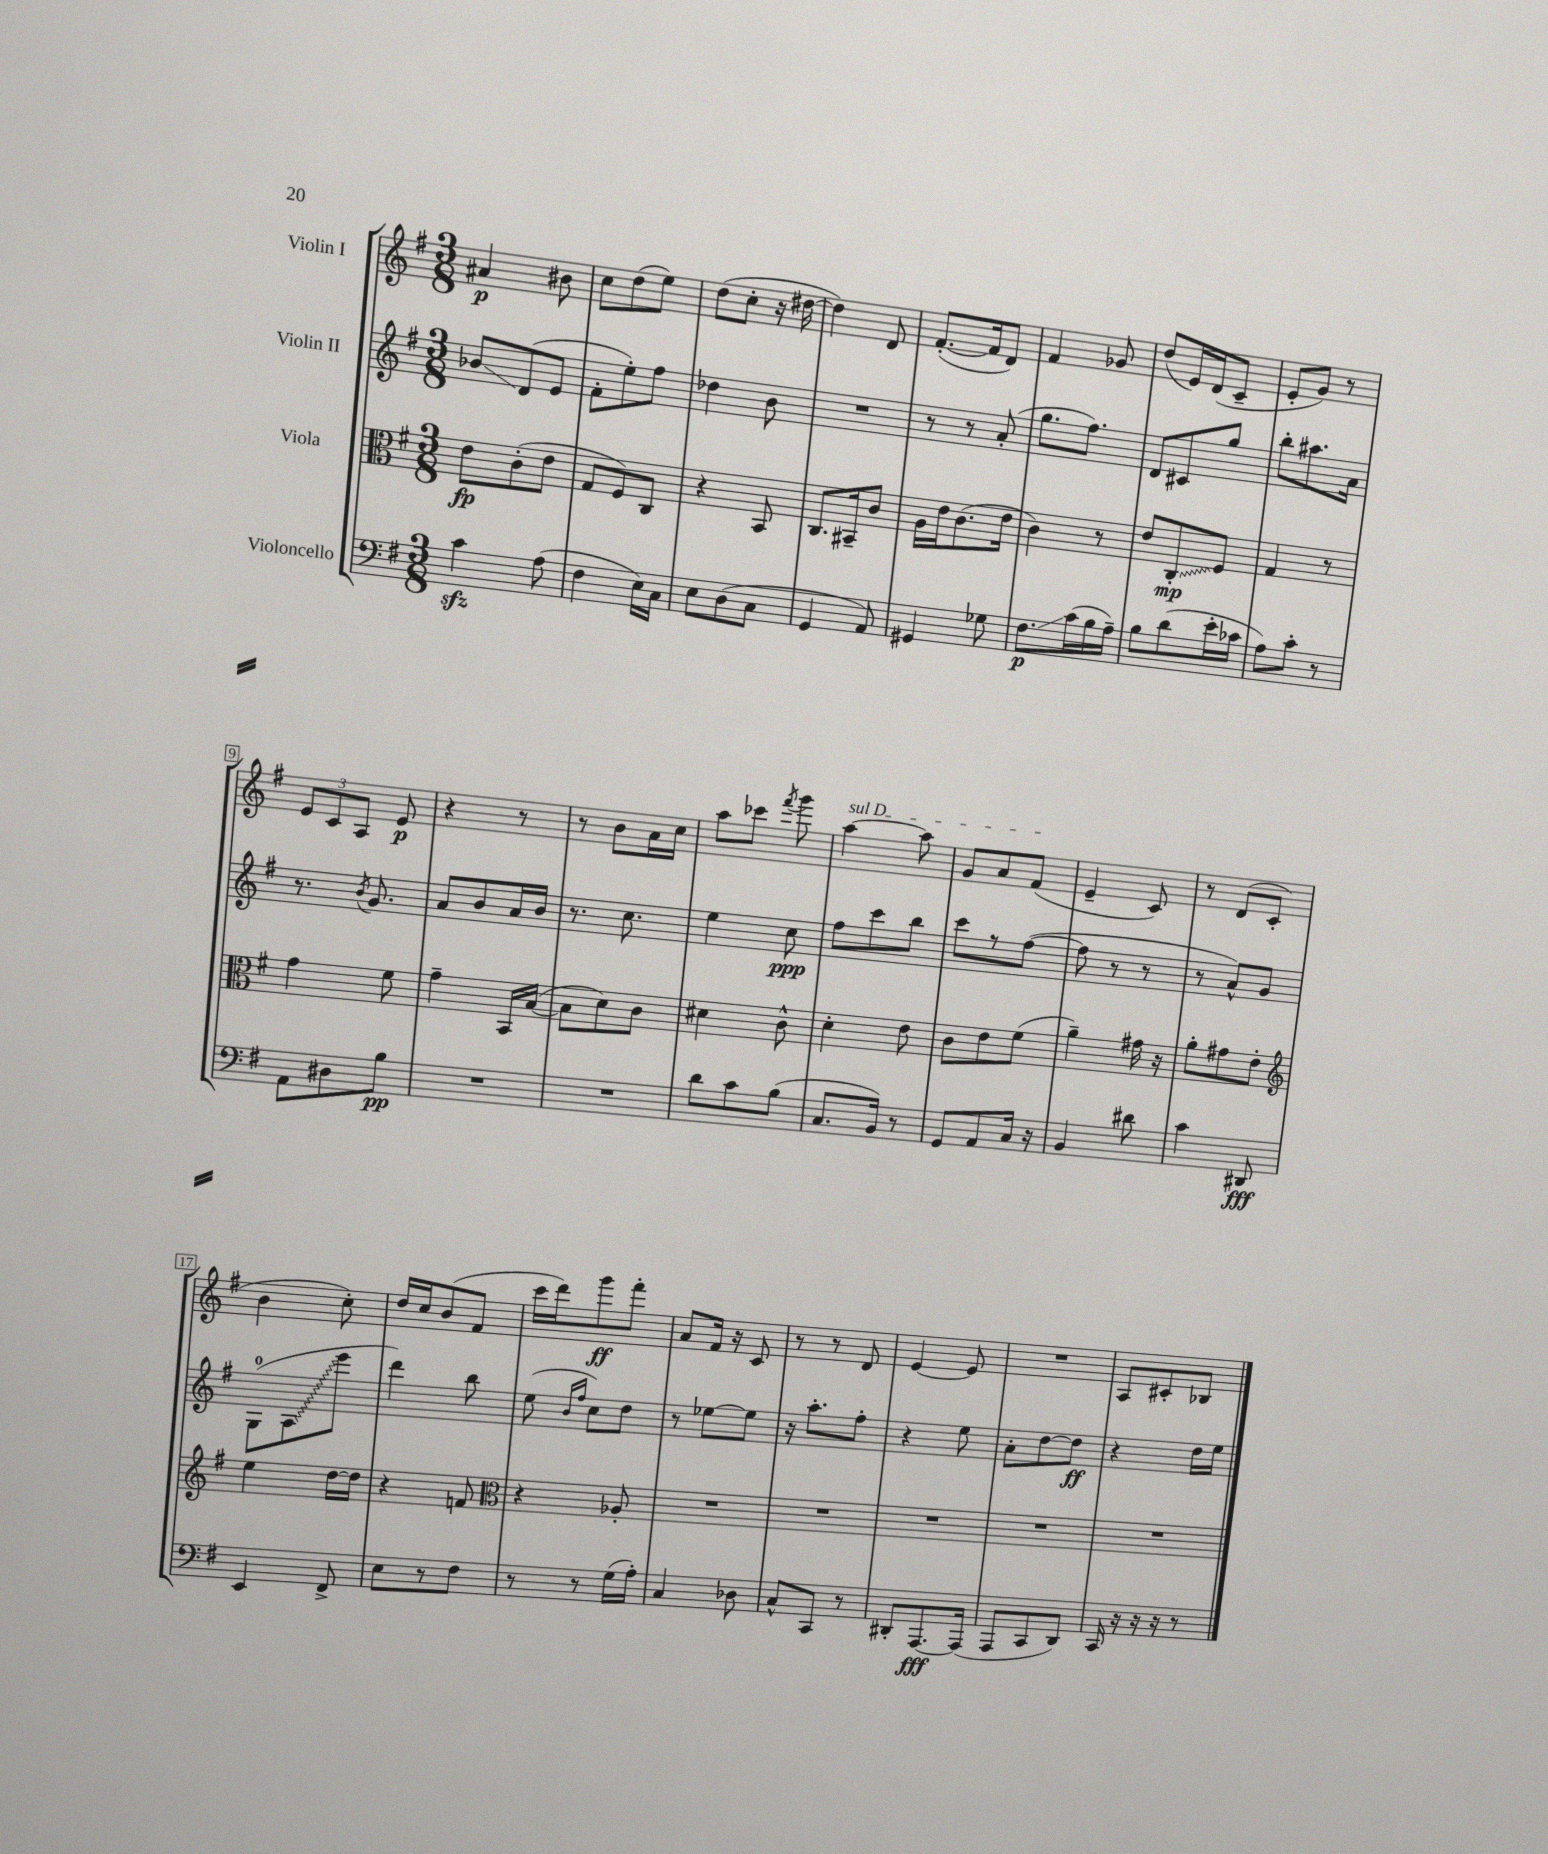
<<
\new StaffGroup <<
\new Staff = "s0" \with { instrumentName = "Violin I" } {
    \clef treble \key g \major \numericTimeSignature \time 3/8
    \autoBeamOff ais'4\p bis'8 |
    c''8[ d''8( e''8]) |
    d''8[( c''8]-. r16 dis''16~ |
    dis''4) d'8 |
    fis'8.[~-.( fis'16 d'8]) |
    fis'4 ges'8 |
    d''8[( e'16) d'16( c'8]-- |
    e'8[-. g'8]) r8 |
    \tuplet 3/2 { e'8[ c'8 a8] } e'8\p |
    r4 r8 |
    r8 b'8[ a'16 c''16] |
    a''8[ ces'''8] \acciaccatura { fis'''8 } g'''8 |
    \once \override TextSpanner.bound-details.left.text = \markup { \italic "sul D" } a''4~\startTextSpan a''8 |
    g'8[ a'8 fis'8]\stopTextSpan( |
    e'4-- c'8) |
    r8 d'8[( c'8]-. |
    b'4 c''8-.) |
    d''16[ c''16 b'8( fis'8] |
    c'''16[ d'''16) g'''8\ff fis'''8]-. |
    a'8[ fis'16] r16 c'8 |
    r8 r8 d'8 |
    e'4~ e'8 |
    R4. |
    a8[ cis'8-. bes8] \bar "|." |
}
\new Staff = "s1" \with { instrumentName = "Violin II" } {
    \clef treble \key g \major \numericTimeSignature \time 3/8
    \autoBeamOff bes'8[\glissando d'8( e'8] |
    fis'8[-. e''8-.) fis''8] |
    des''4 b'8 |
    R4. |
    r8 r8 a'8-.( |
    g''8.[ fis''8.]) |
    d'8[ cis'8 g''8] |
    b''8[-. ais''8. a'16] |
    r8. \acciaccatura { b'8 } g'8. |
    a'8[ b'8 a'16 b'16] |
    r8. c''8. |
    e''4 c''8\ppp |
    fis''8[ c'''8 b''8] |
    c'''8[ r8 fis''8]~( |
    fis''8 r8 r8 |
    r8 a'8[-^) g'8] |
    g8[-0( \once \override Glissando.style = #'zigzag a8\glissando e'''8] |
    d'''4) b''8 |
    e''8( \grace { b'16[ fis''16] } c''8[) d''8] |
    r8 ees''8[~ ees''8] |
    r16 a''8.[-. fis''8]-. |
    r4 e''8 |
    a'8[-. d''8~ d''8]\ff |
    r4 d''16[ e''16] \bar "|." |
}
\new Staff = "s2" \with { instrumentName = "Viola" } {
    \clef alto \key g \major \numericTimeSignature \time 3/8
    \autoBeamOff e'8[\fp c'8-.( e'8] |
    g8[ fis8) c8] |
    r4 b,8 |
    c8.[ bis,16-- c'8] |
    a16[ e'16 c'8.( e'16] |
    c'4) r8 |
    e'8[ \once \override Glissando.style = #'zigzag c8-.\glissando\mp fis8] |
    g4 r8 |
    g'4 fis'8 |
    g'4-- b,16[ b16]~( |
    b8[ d'8) c'8] |
    dis'4 c'8-^ |
    d'4-. e'8 |
    c'8[ e'8 fis'8]( |
    a'4--) gis'16 r16 |
    a'8[-. gis'8 e'8]-. |
    \clef treble e''4 d''16[~ d''16] |
    r4 f'8 |
    \clef alto r4 aes8-. |
    R4. |
    R4. |
    R4. |
    R4. |
    R4. \bar "|." |
}
\new Staff = "s3" \with { instrumentName = "Violoncello" } {
    \clef bass \key g \major \numericTimeSignature \time 3/8
    \autoBeamOff c'4\sfz a8( |
    fis4 e16[) c16] |
    e8[ d8( c8] |
    g,4 a,8) |
    gis,4 ges8 |
    fis8.[\glissando\p c'16( b16 a16]--) |
    b8[ d'8( e'16-. ces'16] |
    a8[) c'8]-. r8 |
    a,8[ dis8 b8]\pp |
    R4. |
    R4. |
    d'8[ c'8 b8]( |
    c8.[ b,16]) r8 |
    g,8[ a,8 c16] r16 |
    b,4 dis'8 |
    c'4 dis,8\fff |
    e,4 fis,8-> |
    e8[ r8 fis8] |
    r8 r8 g16[( a16]-.) |
    c4 des8 |
    c8[-^ c,8] r8 |
    dis,8[-. a,,8.~\fff a,,16]( |
    a,,8[ c,8 d,8]) |
    c,16 r16 r16 r16 r8 \bar "|." |
}
>>
>>
\layout { \context { \Score \override BarNumber.stencil = #(make-stencil-boxer 0.1 0.3 ly:text-interface::print) } }
